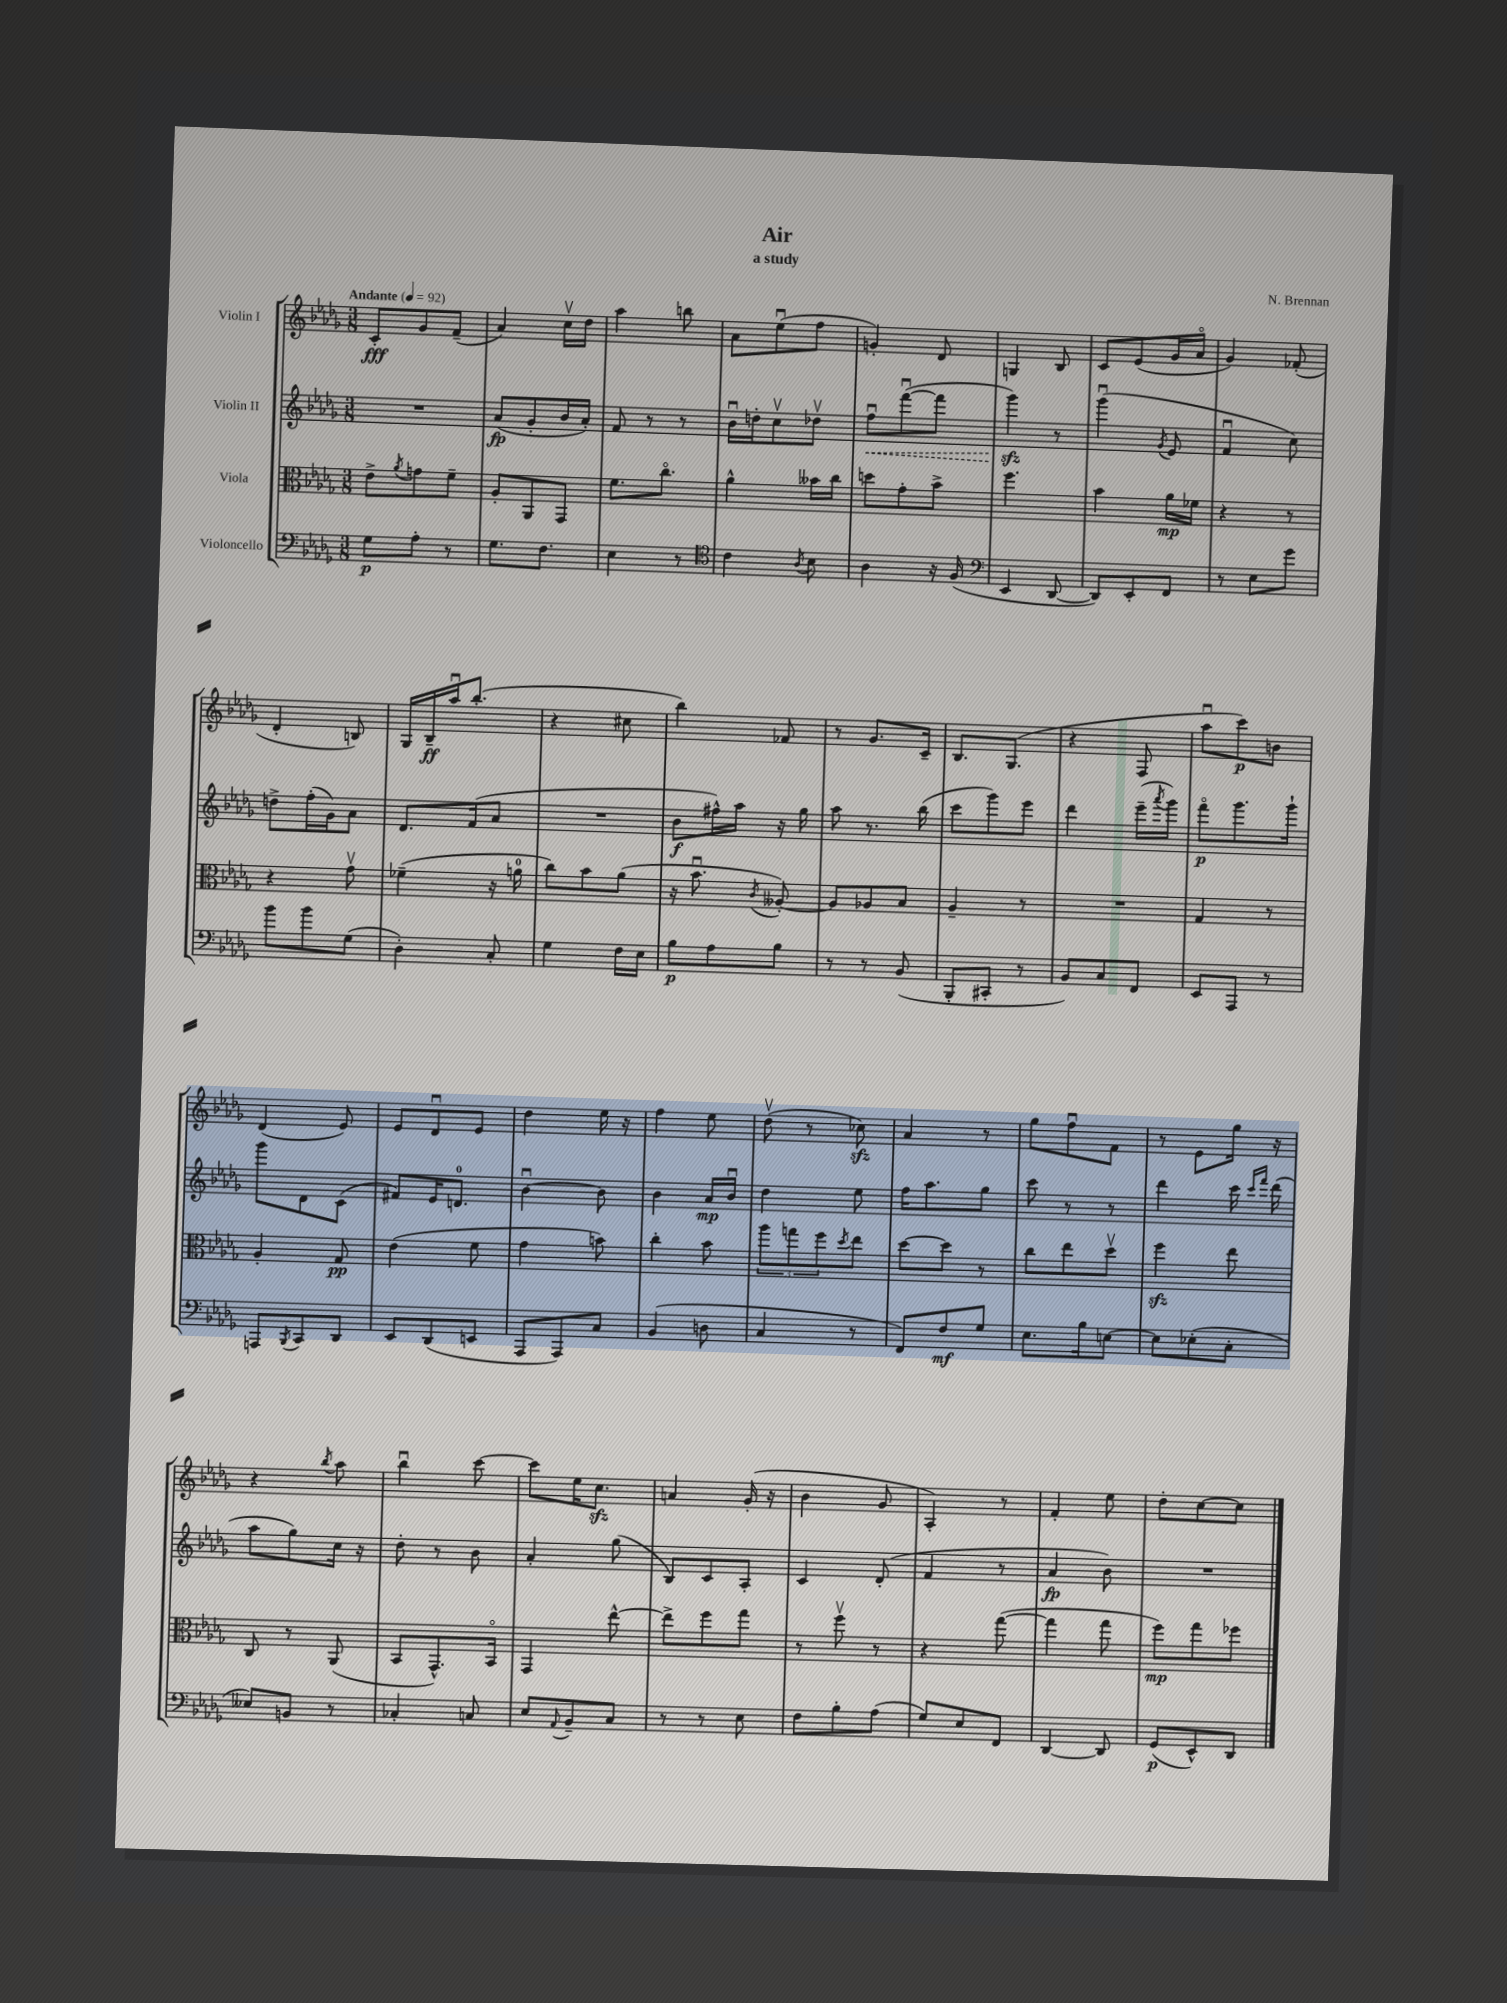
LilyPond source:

\header { title = "Air" composer = "N. Brennan" subtitle = "a study" }
<<
\new StaffGroup <<
\new Staff = "s0" \with { instrumentName = "Violin I" } {
    \clef treble \key des \major \numericTimeSignature \time 3/8 \tempo "Andante" 4 = 92
    c'8-.\fff ges'8 f'8--( |
    aes'4) c''16\upbow des''16 |
    aes''4 b''8 |
    aes'8 ees''8\downbow( f''8 |
    g'4-.) des'8 |
    g4 bes8 |
    c'8 ees'8( ges'16 aes'16\flageolet |
    ges'4) fes'8-.( |
    des'4-. b8) |
    ges16 bes16--\ff aes''16\downbow bes''8.-.( |
    r4 cis''8 |
    bes''4) fes'8 |
    r8 ges'8. c'16-- |
    bes8. ges8.( |
    r4 f8 |
    aes''8\downbow c'''8\p) b'8 |
    des'4( ees'8) |
    ees'8 des'8\downbow ees'8 |
    des''4 ees''16 r16 |
    f''4 ees''8 |
    des''8\upbow( r8 ces''8\sfz) |
    aes'4 r8 |
    ges''8 f''8\downbow f'8 |
    r8 ees'8 ges''16 r16 |
    r4 \acciaccatura { bes''8 } aes''8 |
    bes''4\downbow c'''8~ |
    c'''8 ees''16 c''8.\sfz |
    a'4 ges'16-.( r16 |
    bes'4 ges'8 |
    aes4-.) r8 |
    f'4-. ees''8 |
    des''8-. c''8~ c''8 \bar "|." |
}
\new Staff = "s1" \with { instrumentName = "Violin II" } {
    \clef treble \key des \major \numericTimeSignature \time 3/8
    R4. |
    aes'8\fp( ges'8-. bes'16 aes'16-.) |
    f'8 r8 r8 |
    bes'16\downbow d''16-. c''8\upbow des''8\upbow |
    \once \override Hairpin.style = #'dashed-line f''8\downbow\< f'''8~\downbow( f'''8 |
    ges'''4\sfz\!) r8 |
    ges'''4\downbow( \acciaccatura { ges'8 } ees'8 |
    f'4\downbow c''8) |
    d''8-> f''16-.( ges'16) aes'8 |
    des'8. f'16( aes'8 |
    R4. |
    bes'8\f fis''16-^) aes''16 r16 ges''16 |
    aes''8 r8. bes''16( |
    c'''8 ges'''8) ees'''8 |
    des'''4 ees'''16--( \acciaccatura { aes'''8 } ges'''16) |
    f'''8\flageolet\p ges'''8. ges'''16-! |
    ges'''8 des'8 c'8( |
    fis'8) ees'16 d'8.-0 |
    bes'4~\downbow bes'8 |
    bes'4 aes'16\mp bes'16\downbow |
    des''4 ees''8 |
    f''16 aes''8. ges''8 |
    c'''8 r8 r8 |
    des'''4 c'''16 \grace { c'''16 f'''16 } des'''16( |
    aes''8 ges''8) c''16 r16 |
    des''8-. r8 bes'8 |
    aes'4-. ges''8( |
    bes8) c'8 aes8-. |
    c'4 des'8-.( |
    f'4 r8 |
    aes'4\fp bes'8) |
    R4. \bar "|." |
}
\new Staff = "s2" \with { instrumentName = "Viola" } {
    \clef alto \key des \major \numericTimeSignature \time 3/8
    ees'8-> \acciaccatura { aes'8 } g'8 f'8-- |
    aes8-. aes,8 ges,8 |
    f'8. c''8.\flageolet |
    aes'4-^ beses'16 c''16 |
    d''8 ges'8-. bes'8-> |
    f''4. |
    bes'4 aes'16\mp fes'16 |
    r4 r8 |
    r4 ges'8\upbow |
    fes'4--( r16 a'16-0 |
    c''8) bes'8 aes'8( |
    r16 bes'8.\downbow \acciaccatura { c'8 } aeses8~-.) |
    aeses8 aes8 bes8 |
    aes4-- r8 |
    R4. |
    ges4 r8 |
    aes4-. ges8\pp |
    ees'4( f'8 |
    ges'4 b'8) |
    c''4-. bes'8 |
    \tuplet 3/2 { aes''8 g''8 f''8 } \acciaccatura { des''8 } ees''8 |
    des''8~ des''8 r8 |
    c''8 ees''8 des''8\upbow |
    f''4\sfz ees''8 |
    c8 r8 aes,8( |
    bes,8 ges,8.-^) bes,16\flageolet |
    ges,4 ees''8~-^ |
    ees''8-> f''8 ges''8 |
    r8 f''8\upbow r8 |
    r4 ges''8~( |
    ges''4 ges''8 |
    f''8\mp) ges''8 fes''8 \bar "|." |
}
\new Staff = "s3" \with { instrumentName = "Violoncello" } {
    \clef bass \key des \major \numericTimeSignature \time 3/8
    ges8\p aes8-. r8 |
    ges8. f8. |
    ees4 r8 |
    \clef tenor c'4 \acciaccatura { aes8 } bes8 |
    aes4 r16 f16( |
    \clef bass ees,4 des,8~ |
    des,8) ees,8-. f,8 |
    r8 ees8 ges'8 |
    bes'8 bes'8 ges8( |
    des4-.) c8-. |
    ges4 f16 ees16 |
    bes8\p aes8 bes8 |
    r8 r8 bes,8( |
    bes,,8-. cis,8-. r8 |
    bes,8) c8 f,8 |
    ees,8 aes,,8 r8 |
    a,,8 \acciaccatura { bes,,8 } c,8 des,8 |
    ees,8 des,8( e,8 |
    aes,,8 aes,,8) c8 |
    bes,4( d8 |
    c4 r8 |
    f,8) f8\mf ges8 |
    ees8. bes16 e8~ |
    e8 ees8-.( c8-. |
    eeses8) b,8 r8 |
    ces4-. c8 |
    ees8 \appoggiatura { aes,8 } bes,8-- c8 |
    r8 r8 ees8 |
    f8 bes8-. aes8( |
    ges8) ees8 f,8 |
    des,4~ des,8 |
    ges,8\p( ees,8-^) des,8 \bar "|." |
}
>>
>>
\layout { \context { \Score \remove "Bar_number_engraver" } }
